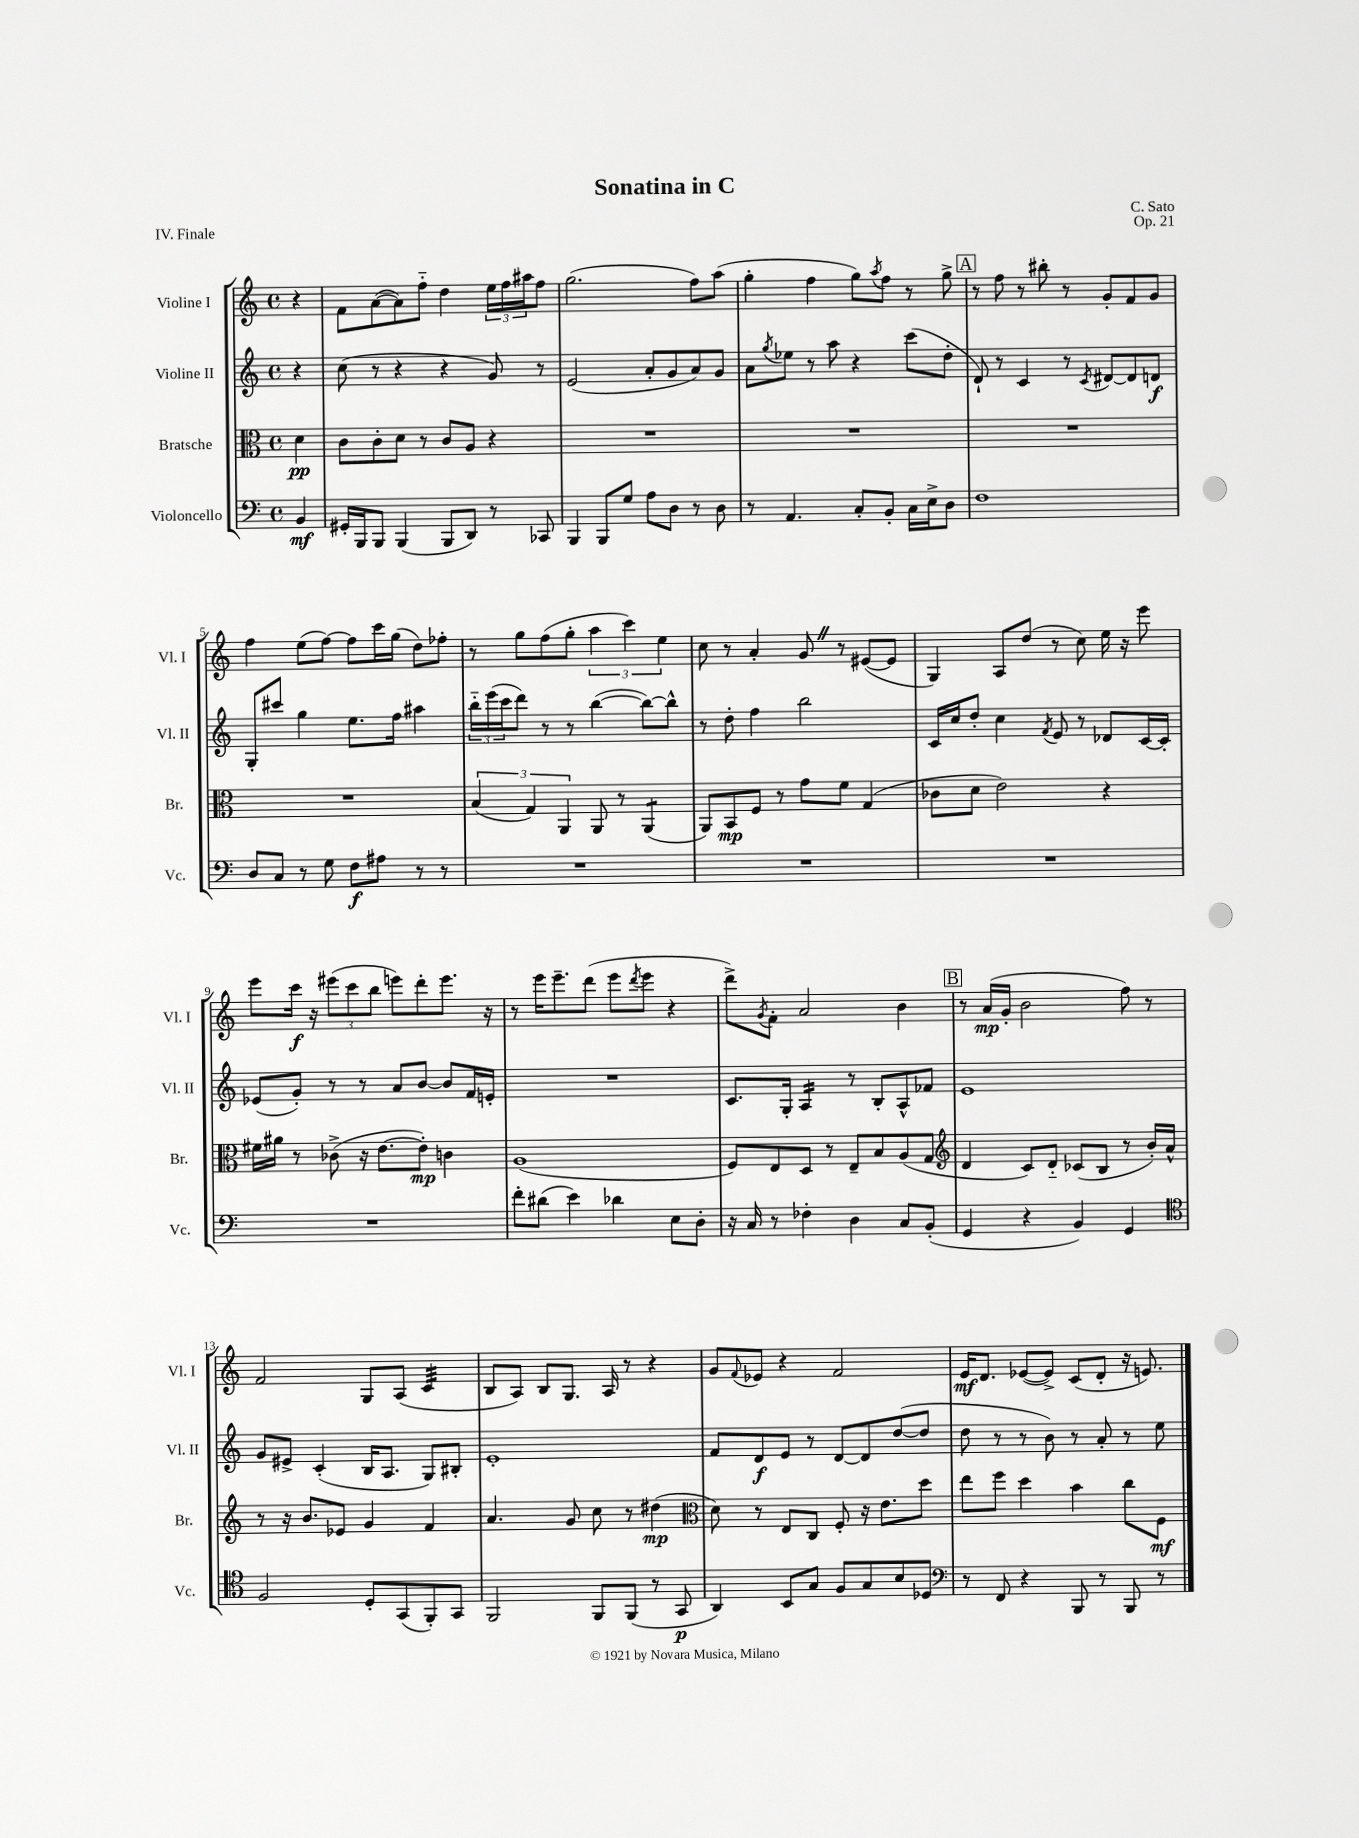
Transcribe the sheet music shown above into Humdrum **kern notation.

**kern	**kern	**kern	**kern
*staff4	*staff3	*staff2	*staff1
*clefF4	*clefC3	*clefG2	*clefG2
*k[]	*k[]	*k[]	*k[]
*M4/4	*M4/4	*M4/4	*M4/4
*met(c)	*met(c)	*met(c)	*met(c)
4BB	4d	4r	4r
=	=	=	=
16GG#'	8c	(8cc	8f
16BBB	.	.	.
8BBB	8c'	8r	([8a
(4BBB	8d	4r	8a])
.	8r	.	8ff'~
8BBB	8c	4r	4dd
8DD)	8A	.	.
8r	4r	8g)	24ee
.	.	.	24ff
.	.	.	24aa#
8CC-	.	8r	8ff
=	=	=	=
4BBB	1r	(2e	(2.gg
8BBB	.	.	.
8G	.	.	.
8A	.	8a'	.
8D	.	8g	.
8r	.	8a)	8ff)
8D	.	8g	(8aa
=	=	=	=
8r	1r	8a	4gg'
.	.	8qgg	.
4.AA	.	8ee-	.
.	.	8r	4ff
.	.	8aa	.
8C'	.	4r	8gg)
.	.	.	8qaa
8BB'	.	.	8ff
16C	.	(8ccc	8r
16E^	.	.	.
8D	.	8dd'	8gg^
=	=	=	=
1F	1r	8d`)	8r
.	.	8r	8ff
.	.	4c	8r
.	.	.	8bb#'
.	.	8r	8r
.	.	8qc	.
.	.	[8d#	8g'
.	.	8d#]	8f
.	.	8d	8g
=	=	=	=
8D	1r	8G'	4ff
8C	.	8ccc#	.
8r	.	4gg	(8ee
8G	.	.	[8ff)
8F	.	8.ee	8ff]
8A#	.	.	16ccc
.	.	16ff	(16gg
8r	.	4aa#	8dd)
8r	.	.	8ff-'
=	=	=	=
1r	(6B	24bb'~	8r
.	.	(24eee	.
.	.	24ccc	.
.	.	8ddd)	8gg
.	6G)	.	.
.	.	8r	(8ff
.	6AA	.	.
.	.	8r	8gg'
.	8AA	([4bb	6aa
.	8r	.	.
.	.	.	6ccc)
.	(4AA	8bb_)	.
.	.	.	6ee
.	.	8bb^^]	.
=	=	=	=
1r	8AA)	8r	8cc
.	8BB	8dd'	8r
.	8F	4ff	4a'
.	8r	.	.
.	8g	2bb	8g
.	8f	.	8r
.	(4G	.	([8e#
.	.	.	8e#]
=	=	=	=
1r	8c-	16c	4G)
.	.	16cc	.
.	8d	8dd'	.
.	2e)	4cc	8A
.	.	.	(8dd
.	.	8qf	.
.	.	8e	8r
.	.	8r	8cc)
.	4r	8d-	16ee
.	.	.	16r
.	.	[16c	8eee
.	.	16c']	.
=	=	=	=
1r	16f#	(8e-	8eee
.	16a#	.	.
.	8r	8g')	16ccc
.	.	.	16r
.	(8c-^	8r	(12eee#
.	.	.	12ccc
.	16r	8r	.
.	.	.	12bb
.	[8.e	.	.
.	.	8a	8eee)
.	8e'])	[8b	8ddd'
.	4c	8b]	8.eee
.	.	16f	.
.	.	16e'	16r
=	=	=	=
8f'	(1A	1r	8r
(8d#	.	.	16eee
.	.	.	8.eee~
4e)	.	.	.
.	.	.	(8ddd
4d-	.	.	8eee
.	.	.	8qddd
.	.	.	8eee
8E	.	.	4r
8D'	.	.	.
=	=	=	=
16r	8F)	8.c	8ddd^)
16C	.	.	.
.	.	.	8qg
8r	8E	.	8f'
.	.	16G'	.
4F-'	8D	4A	2a
.	8r	.	.
4D	8E~	8r	.
.	8B	8B'	.
8C	(8A	8A^^	4b
(8BB'	8G	8f-	.
=	=	=	=
*	*clefG2	*	*
4GG	4d	1e	8r
.	.	.	(16a
.	.	.	16g'
4r	8c)	.	2b
.	8d'~	.	.
4BB)	(8c-	.	.
.	8B	.	.
4GG	8r	.	8ff)
.	16b')	.	8r
.	16a^^	.	.
=	=	=	=
*clefC4	*	*	*
2F	8r	8g	2f
.	16r	8e#^	.
.	8.b	.	.
.	.	(4c'	.
.	8e-	.	.
8D'	4g	16B	8G
.	.	8.A	.
(8GG	.	.	(8A
8FF')	4f	8G)	4c
8GG	.	8B#'	.
=	=	=	=
2FF	4.a	1e'	8B
.	.	.	8A)
.	.	.	8B
.	8g	.	8.G
8FF	8cc	.	.
.	.	.	16A
(8FF	8r	.	8r
8r	(4dd#	.	4r
8GG	.	.	.
=	=	=	=
*	*clefC3	*	*
4AA)	8d)	8f	8g
.	.	.	8qqf
.	8r	8d	8e-
8BB	8E	8e	4r
8G	8C	8r	.
8F	8F'	[8d	2f
8G	16r	8d]	.
.	8.e	.	.
8B	.	([8dd	.
8D-	8dd	8dd]	.
=	=	=	=
*clefF4	*	*	*
8r	8ee	8dd	16e
.	.	.	8.d
8FF	8ff	8r	.
4r	4dd	8r	([8e-
.	.	8b)	8e-^])
8BBB	4b	8r	(8c
8r	.	8a'	8d'
8BBB	8cc	8r	16r
.	.	.	8.e)
8r	8F	8ee	.
==	==	==	==
*-	*-	*-	*-
